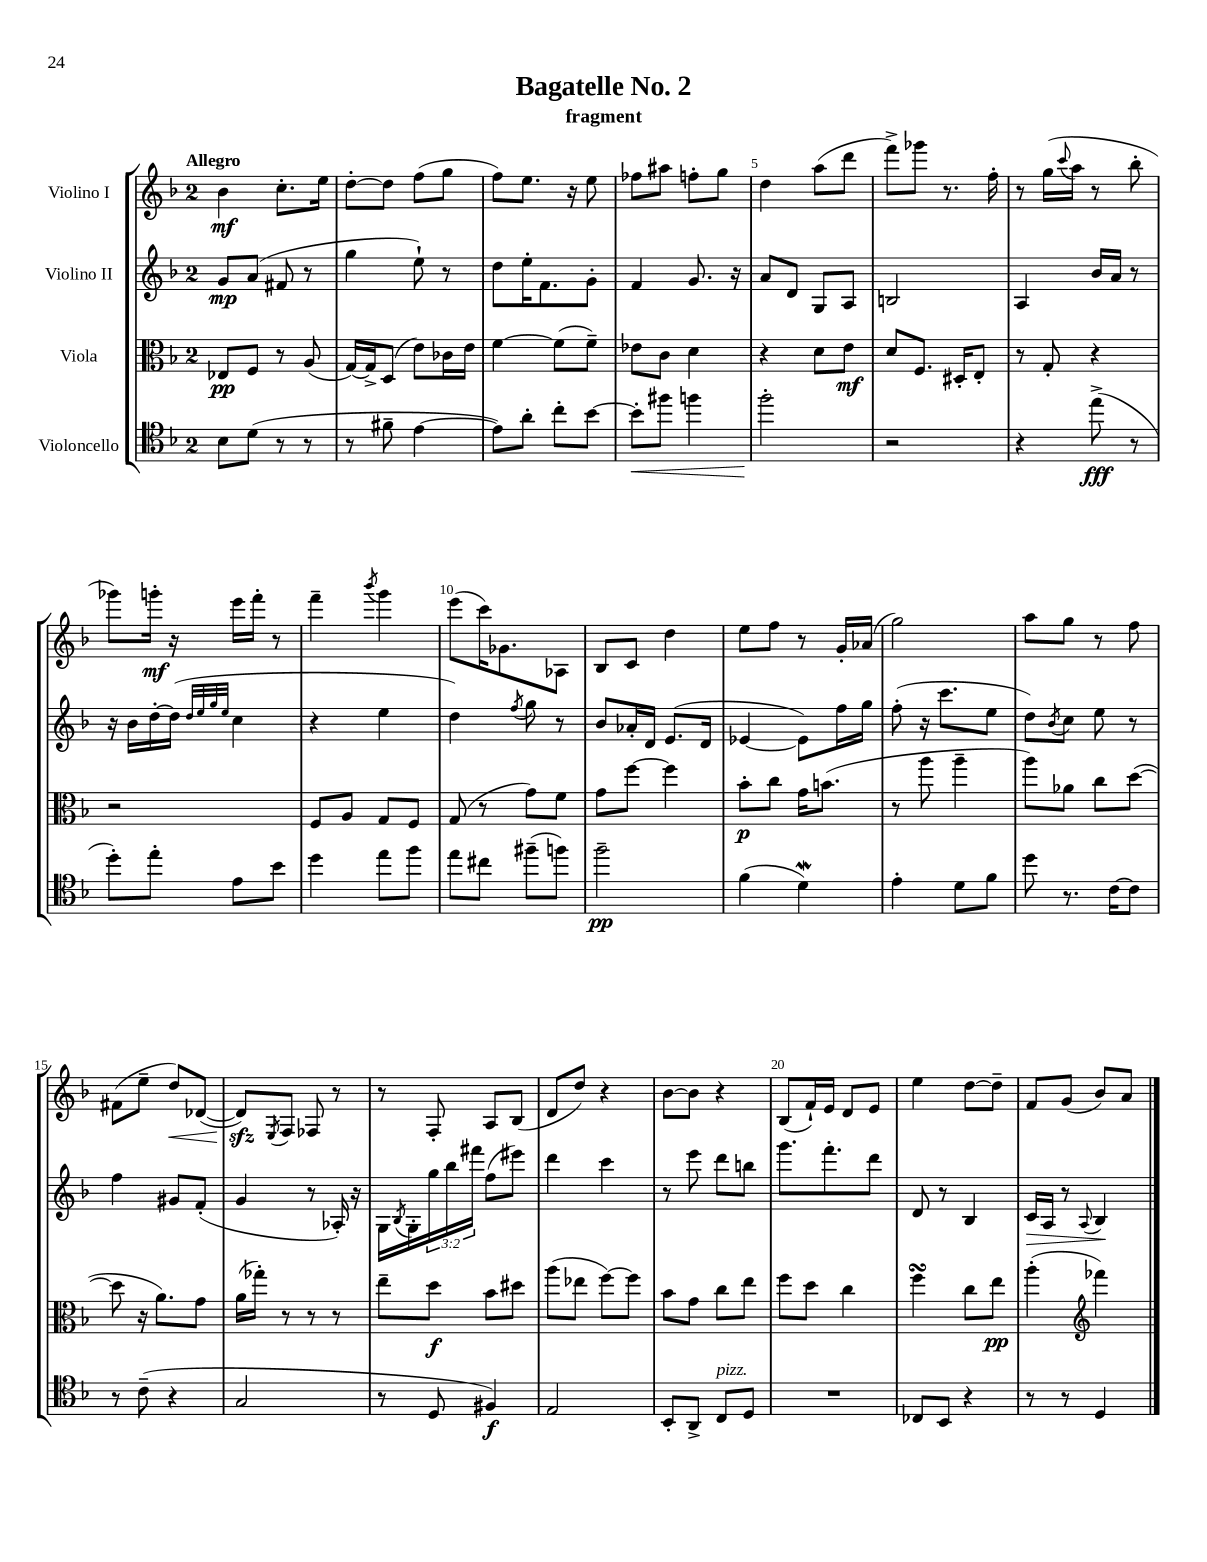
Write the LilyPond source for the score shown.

\header { title = "Bagatelle No. 2" subtitle = "fragment" }
<<
\new StaffGroup <<
\new Staff = "s0" \with { instrumentName = "Violino I" } {
    \clef treble \key f \major \once \override Staff.TimeSignature.style = #'single-digit \time 2/4 \tempo "Allegro"
    bes'4\mf c''8.-. e''16 |
    d''8~-. d''8 f''8( g''8 |
    f''8) e''8. r16 e''8 |
    fes''8 ais''8 f''8-. g''8 |
    d''4 a''8( d'''8 |
    f'''8->) ges'''8 r8. f''16-. |
    r8 g''16( \appoggiatura { c'''8 } a''16 r8 bes''8-. |
    ges'''8) g'''16-.\mf r16 e'''16 f'''16-. r8 |
    f'''4-- \acciaccatura { bes'''8 } g'''4 |
    e'''8( c'''16) ges'8. aes8 |
    bes8 c'8 d''4 |
    e''8 f''8 r8 g'16-. aes'16( |
    g''2) |
    a''8 g''8 r8 f''8 |
    fis'8( e''8-- d''8\<) des'8~( |
    des'8\sfz\!) \acciaccatura { e8 } f8 fes8 r8 |
    r8 f8-. a8 bes8( |
    d'8 d''8) r4 |
    bes'8~ bes'8 r4 |
    bes8( f'16-!) e'16 d'8 e'8 |
    e''4 d''8~ d''8-- |
    f'8 g'8( bes'8) a'8 \bar "|." |
}
\new Staff = "s1" \with { instrumentName = "Violino II" } {
    \clef treble \key f \major \once \override Staff.TimeSignature.style = #'single-digit \time 2/4 \override Staff.TupletNumber.text = #tuplet-number::calc-fraction-text
    g'8\mp a'8( fis'8 r8 |
    g''4 e''8-!) r8 |
    d''8 e''16-. f'8. g'8-. |
    f'4 g'8. r16 |
    a'8 d'8 g8 a8 |
    b2 |
    a4 bes'16 a'16 r8 |
    r16 bes'16 d''16~-. d''16( \grace { d''32 e''32 g''32 e''32 } c''4 |
    r4 e''4 |
    d''4) \acciaccatura { f''8 } g''8 r8 |
    bes'8 aes'16-. d'16 e'8.( d'16 |
    ees'4~ ees'8) f''16 g''16 |
    f''8-.( r16 c'''8. e''8 |
    d''8) \acciaccatura { bes'8 } c''8 e''8 r8 |
    f''4 gis'8 f'8-.( |
    g'4 r8 aes16-.) r16 |
    g16 \acciaccatura { bes8 } g16-. \tuplet 3/2 { g''16 bes''16 fis'''16 } f''8( eis'''8) |
    d'''4 c'''4 |
    r8 e'''8 d'''8 b''8 |
    g'''8. f'''8.-. d'''8 |
    d'8 r8 bes4 |
    c'16\> a16 r8 \appoggiatura { a8 } bes4\! \bar "|." |
}
\new Staff = "s2" \with { instrumentName = "Viola" } {
    \clef alto \key f \major \once \override Staff.TimeSignature.style = #'single-digit \time 2/4
    ees8\pp f8 r8 a8( |
    g16~) g16-> d8( e'8) ces'16 e'16 |
    f'4~ f'8( f'8--) |
    ees'8 c'8 d'4 |
    r4 d'8 e'8\mf |
    d'8 f8. dis16-. e8-. |
    r8 g8-. r4 |
    r2 |
    f8 a8 g8 f8 |
    g8( r8 g'8) f'8 |
    g'8 f''8~ f''4 |
    bes'8-.\p c''8 g'16 b'8.( |
    r8 a''8 a''4-- |
    a''8) aes'8 c''8 d''8~( |
    d''8 r16 a'8.) g'8 |
    a'16( ges''16-.) r8 r8 r8 |
    e''8-- d''8\f bes'8 dis''8 |
    a''8( ees''8 f''8~) f''8 |
    bes'8 g'8 c''8 e''8 |
    f''8 d''8 c''4 |
    f''4\turn c''8 e''8\pp |
    a''4-.( \clef treble fes'''4) \bar "|." |
}
\new Staff = "s3" \with { instrumentName = "Violoncello" } {
    \clef tenor \key f \major \once \override Staff.TimeSignature.style = #'single-digit \time 2/4
    bes8 d'8( r8 r8 |
    r8 fis'8-- e'4~ |
    e'8) a'8-. c''8-. bes'8~ |
    bes'8-.\< fis''8 f''4 |
    f''2-.\! |
    r2 |
    r4 e''8->\fff( r8 |
    d''8-.) e''8-. e'8 bes'8 |
    d''4 e''8 f''8 |
    e''8 cis''8 fis''8--( f''8) |
    f''2--\pp |
    f'4( d'4\mordent) |
    e'4-. d'8 f'8 |
    d''8 r8. c'16~ c'8 |
    r8 c'8--( r4 |
    g2 |
    r8 d8 fis4\f) |
    e2 |
    bes,8-. a,8-> c8^\markup { \italic "pizz." } d8 |
    R2 |
    ces8 bes,8 r4 |
    r8 r8 d4 \bar "|." |
}
>>
>>
\layout { \context { \Score \override BarNumber.break-visibility = ##(#f #t #t) barNumberVisibility = #(every-nth-bar-number-visible 5) } }
